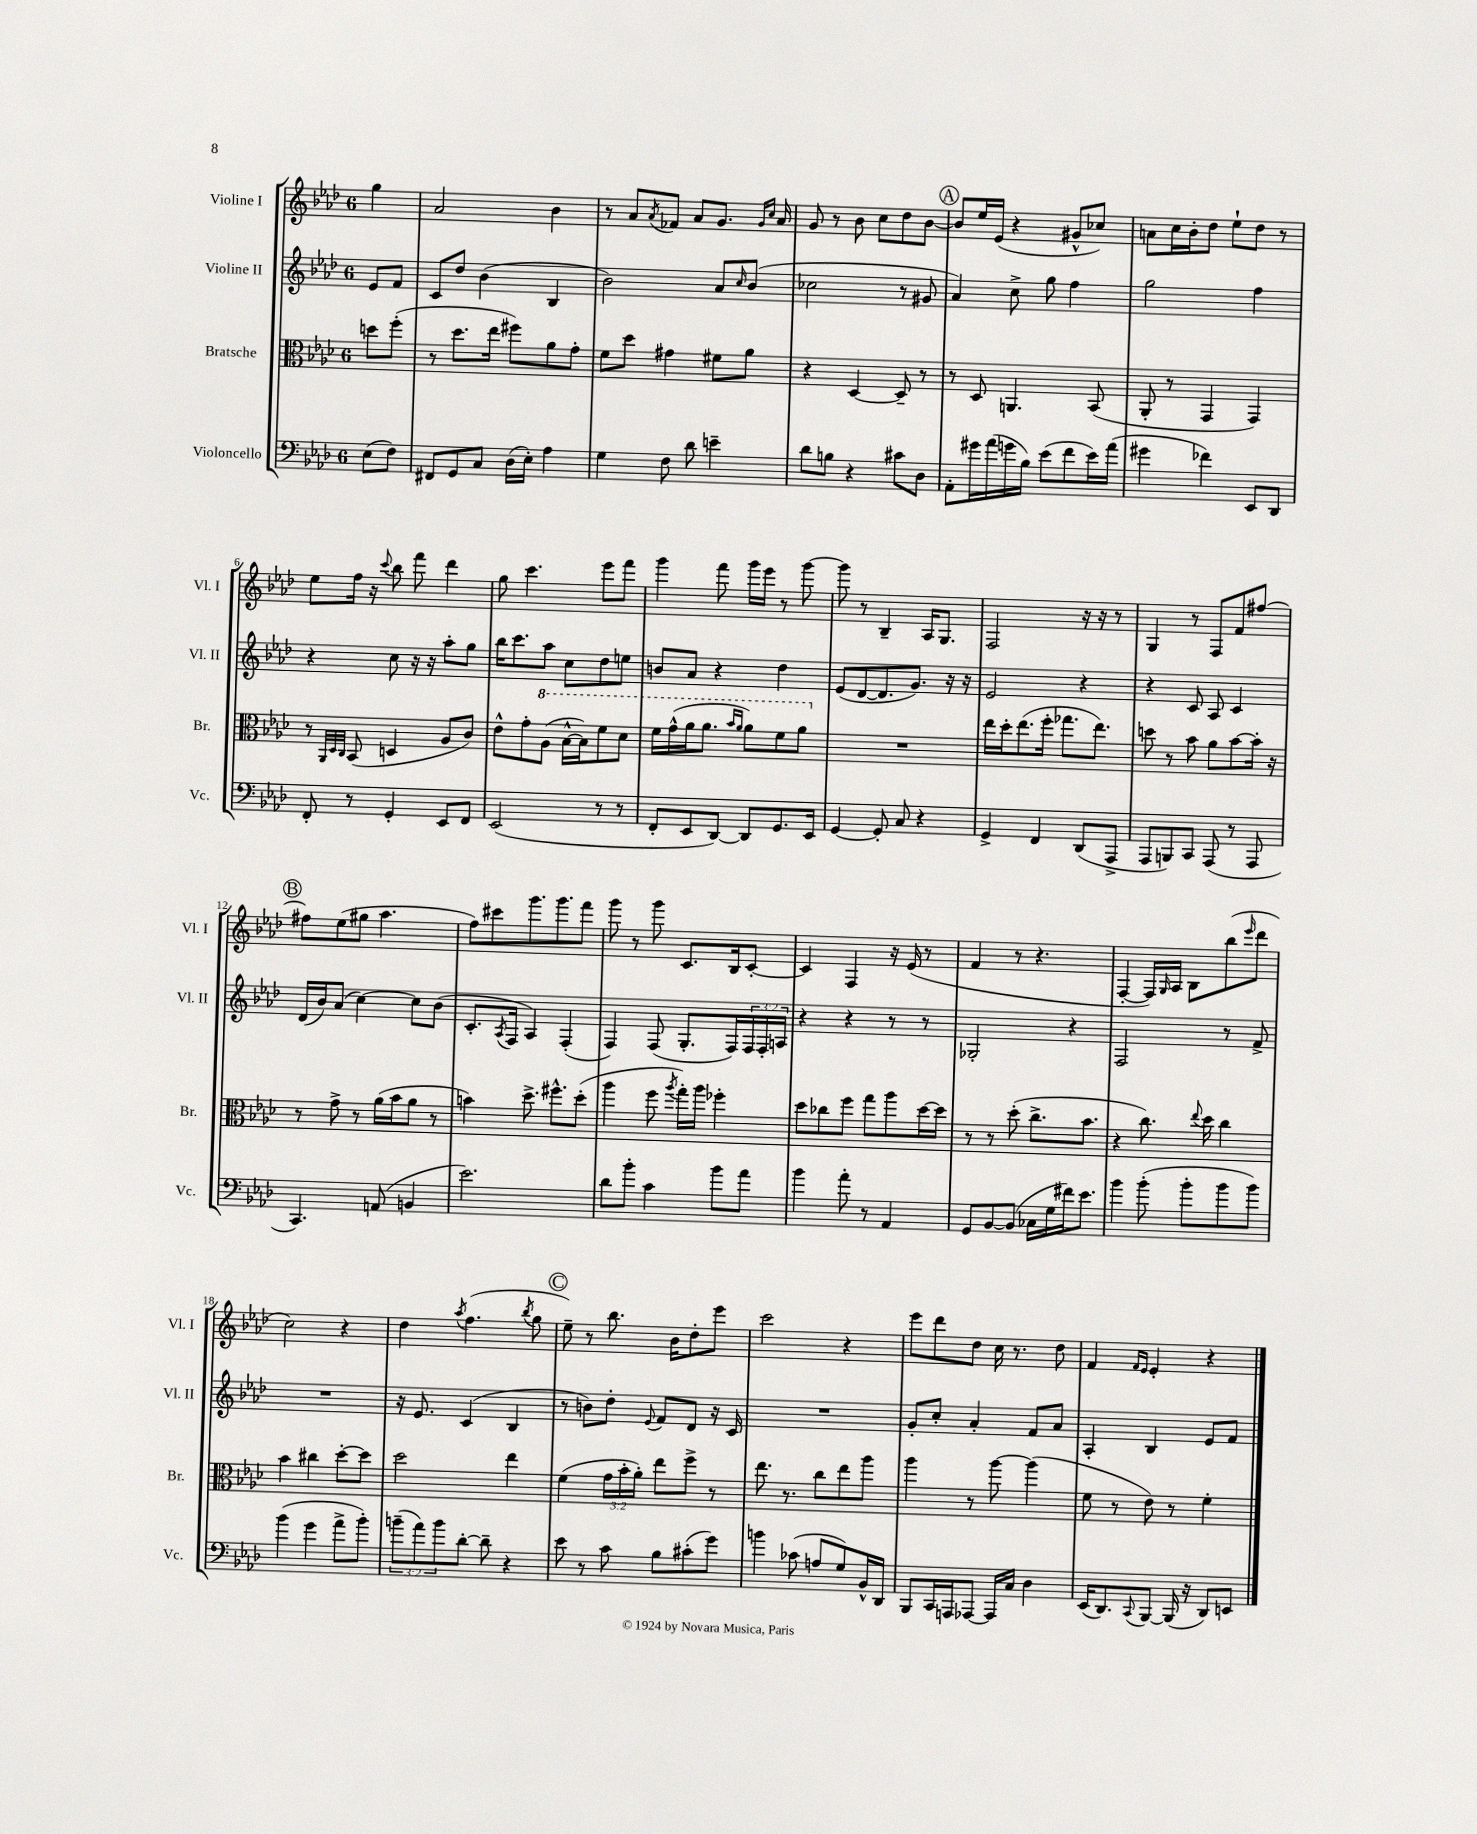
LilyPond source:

<<
\new StaffGroup <<
\new Staff = "s0" \with { instrumentName = "Violine I" shortInstrumentName = "Vl. I" } {
    \clef treble \key aes \major \once \override Staff.TimeSignature.style = #'single-digit \time 6/8 \partial 4
    g''4 |
    aes'2 bes'4 |
    r8 aes'8 \acciaccatura { aes'8 } fes'8 aes'8 g'8. \grace { g'16 c''16 } aes'16 |
    g'8 r8 bes'8 c''8 des''8 bes'8~ |
    \mark \markup { \circle "A" } bes'8 ees''16 ees'16( r4 gis'8-^ ces''8) |
    a'8 c''16 bes'16-. des''8 ees''8-! des''8 r8 |
    ees''8 f''16 r16 \appoggiatura { c'''8 } bes''8 f'''8 des'''4 |
    g''8 c'''4. ees'''8 f'''8 |
    g'''4 f'''8 g'''16 ees'''16 r8 g'''8~ |
    g'''8 r8 bes4-- aes16 g8. |
    f2 r16 r16 r8 |
    g4 r8 f8 f'8 fis''8~ |
    \mark \markup { \circle "B" } fis''8 ees''8( gis''8 aes''4. |
    f''8) cis'''8 g'''8. g'''8. f'''8 |
    g'''8 r8 g'''8 c'8. bes16 c'8~-. |
    c'4 f4 r16 ees'16( r8 |
    f'4 r8 r4. |
    f4~-. f16) \grace { g16 } aes16 bes8 bes''8( \grace { ees'''16 } des'''8 |
    c''2) r4 |
    des''4 \acciaccatura { aes''8 } f''4.( \acciaccatura { bes''8 } g''8 |
    \mark \markup { \circle "C" } ees''8--) r8 bes''8. bes'16 des''8-. ees'''8 |
    c'''2 r4 |
    ees'''8 des'''8 des''8 c''16 r8. des''8 |
    f'4 \grace { f'16 ees'16 } ees'4-. r4 \bar "|." |
}
\new Staff = "s1" \with { instrumentName = "Violine II" shortInstrumentName = "Vl. II" } {
    \clef treble \key aes \major \once \override Staff.TimeSignature.style = #'single-digit \time 6/8 \override Staff.TupletNumber.text = #tuplet-number::calc-fraction-text \partial 4
    ees'8 f'8 |
    c'8 des''8 bes'4( bes4 |
    bes'2) aes'8 \grace { c''16 } bes'8( |
    ces''2 r8 gis'8 |
    \mark \markup { \circle "A" } aes'4) c''8-> g''8 f''4 |
    g''2 f''4 |
    r4 c''8 r16 r16 aes''8-. g''8 |
    bes''16 c'''8. aes''8 c''8 des''8 e''8 |
    b'8 aes'8 r4 des''4 |
    ees'8( des'8~ des'8. g'8.) r16 r16 |
    ees'2 r4 |
    r4 c'8 aes8 c'4 |
    \mark \markup { \circle "B" } des'16( bes'16) aes'8( c''4~) c''8 bes'8( |
    c'8.-. \acciaccatura { aes8 } f16 aes4) f4-.( |
    f4) f8( g8.-. f16) \tuplet 3/2 { f16 f16-. a16 } |
    r4 r4 r8 r8 |
    ges2-. r4 |
    f2 r8 f'8-> |
    R2. |
    r16 ees'8. c'4( bes4 |
    \mark \markup { \circle "C" } r8 b'8) des''8-. \appoggiatura { ees'8 } f'8 des'8 r16 c'16 |
    R2. |
    g'8-. c''8-. aes'4-. f'8 aes'8 |
    aes4-. bes4 ees'8 f'8 \bar "|." |
}
\new Staff = "s2" \with { instrumentName = "Bratsche" shortInstrumentName = "Br." } {
    \clef alto \key aes \major \once \override Staff.TimeSignature.style = #'single-digit \time 6/8 \override Staff.TupletNumber.text = #tuplet-number::calc-fraction-text \partial 4
    d''8 f''8-.( |
    r8 des''8. ees''16 fis''8) aes'8 g'8-. |
    f'8 des''8 gis'4 fis'8 aes'8 |
    r4 des4~ des8-- r8 |
    \mark \markup { \circle "A" } r8 des8 a,4. bes,8( |
    aes,8-. r8 g,4 g,4) |
    r8 \grace { aes,32 des32 c32 } bes,8( d4 aes8 c'8) |
    ees'8-^ g'8-. \ottava #1 aes'8( bes'16~-^ bes'16) f''8 des''8 |
    f''16 g''16-^( aes''16 aes''8. \grace { bes''16 aes''16 } aes''8) f''8 aes''8 \ottava #0 |
    R2. |
    ees''16 des''16-. ees''8.( f''16-. ges''8. ees''8.) |
    d''8 r8 bes'8 aes'8 bes'8~ bes'16-. r16 |
    \mark \markup { \circle "B" } r8 g'8-> r8 aes'16( bes'16 aes'8 r8 |
    b'4) des''8.-> fis''8.-^ des''8-.( |
    aes''4 f''8 \acciaccatura { aes''8 } g''16-.) aes''16 fes''4-. |
    des''8 ces''8 f''8 g''8 aes''8 des''16~ des''16 |
    r8 r8 des''8-.( c''8.-> bes'8. |
    r4 c''8.) \appoggiatura { ees''8 } des''16 c''4 |
    bes'4 cis''4 des''8~-. des''8 |
    des''2 ees''4 |
    \mark \markup { \circle "C" } f'4( \tuplet 3/2 { g'16 bes'16-. aes'16-.) } ees''8 f''8-> r8 |
    ees''8. r8. c''8 ees''8 aes''8 |
    aes''4 r8 aes''8~ aes''4( |
    f'8 r8 ees'8) r8 f'4-. \bar "|." |
}
\new Staff = "s3" \with { instrumentName = "Violoncello" shortInstrumentName = "Vc." } {
    \clef bass \key aes \major \once \override Staff.TimeSignature.style = #'single-digit \time 6/8 \override Staff.TupletNumber.text = #tuplet-number::calc-fraction-text \partial 4
    ees8( f8) |
    fis,8 g,8 c8 des16( ees16-.) aes4 |
    g4 f8 des'8 e'4-- |
    des'8 b8 r4 cis'8 des8 |
    \mark \markup { \circle "A" } aes,8-. gis'16 aes'16( g'16 bes16) ees'8( f'8 ees'16) aes'16( |
    gis'4 fes'4) ees,8 des,8 |
    f,8-. r8 g,4-. ees,8 f,8 |
    ees,2( r8 r8 |
    f,8-. ees,8 des,8~) des,8 g,8. ees,16 |
    g,4~ g,8-. c8 r4 |
    g,4-> f,4 des,8( aes,,8-> |
    aes,,8 b,,8) c,8 aes,,8( r8 aes,,8 |
    \mark \markup { \circle "B" } c,4.) a,8( b,4 |
    ees'2.) |
    des'8 bes'8-. c'4 bes'8 aes'8 |
    bes'4 aes'8-. r8 aes,4 |
    g,8 bes,8~ bes,8( ces16 g16 fis'16) ees'8. |
    bes'4 bes'8-.( bes'8-. bes'8 bes'8) |
    bes'4( g'4 aes'8-> bes'8-.) |
    \tuplet 3/2 { b'8--( aes'8) b'8 } des'8~-. des'8-- r4 |
    \mark \markup { \circle "C" } ees'8 r8 c'8 bes8 cis'8-.( g'8) |
    b'4 ces'8( a8 g8) bes,16-^ des,16 |
    bes,,8 c,16 a,,16 aes,,8~ aes,,16 c16 des4 |
    ees,16( des,8.) \appoggiatura { c,8 } bes,,8~ bes,,16( r16 des,8) e,8 \bar "|." |
}
>>
>>
